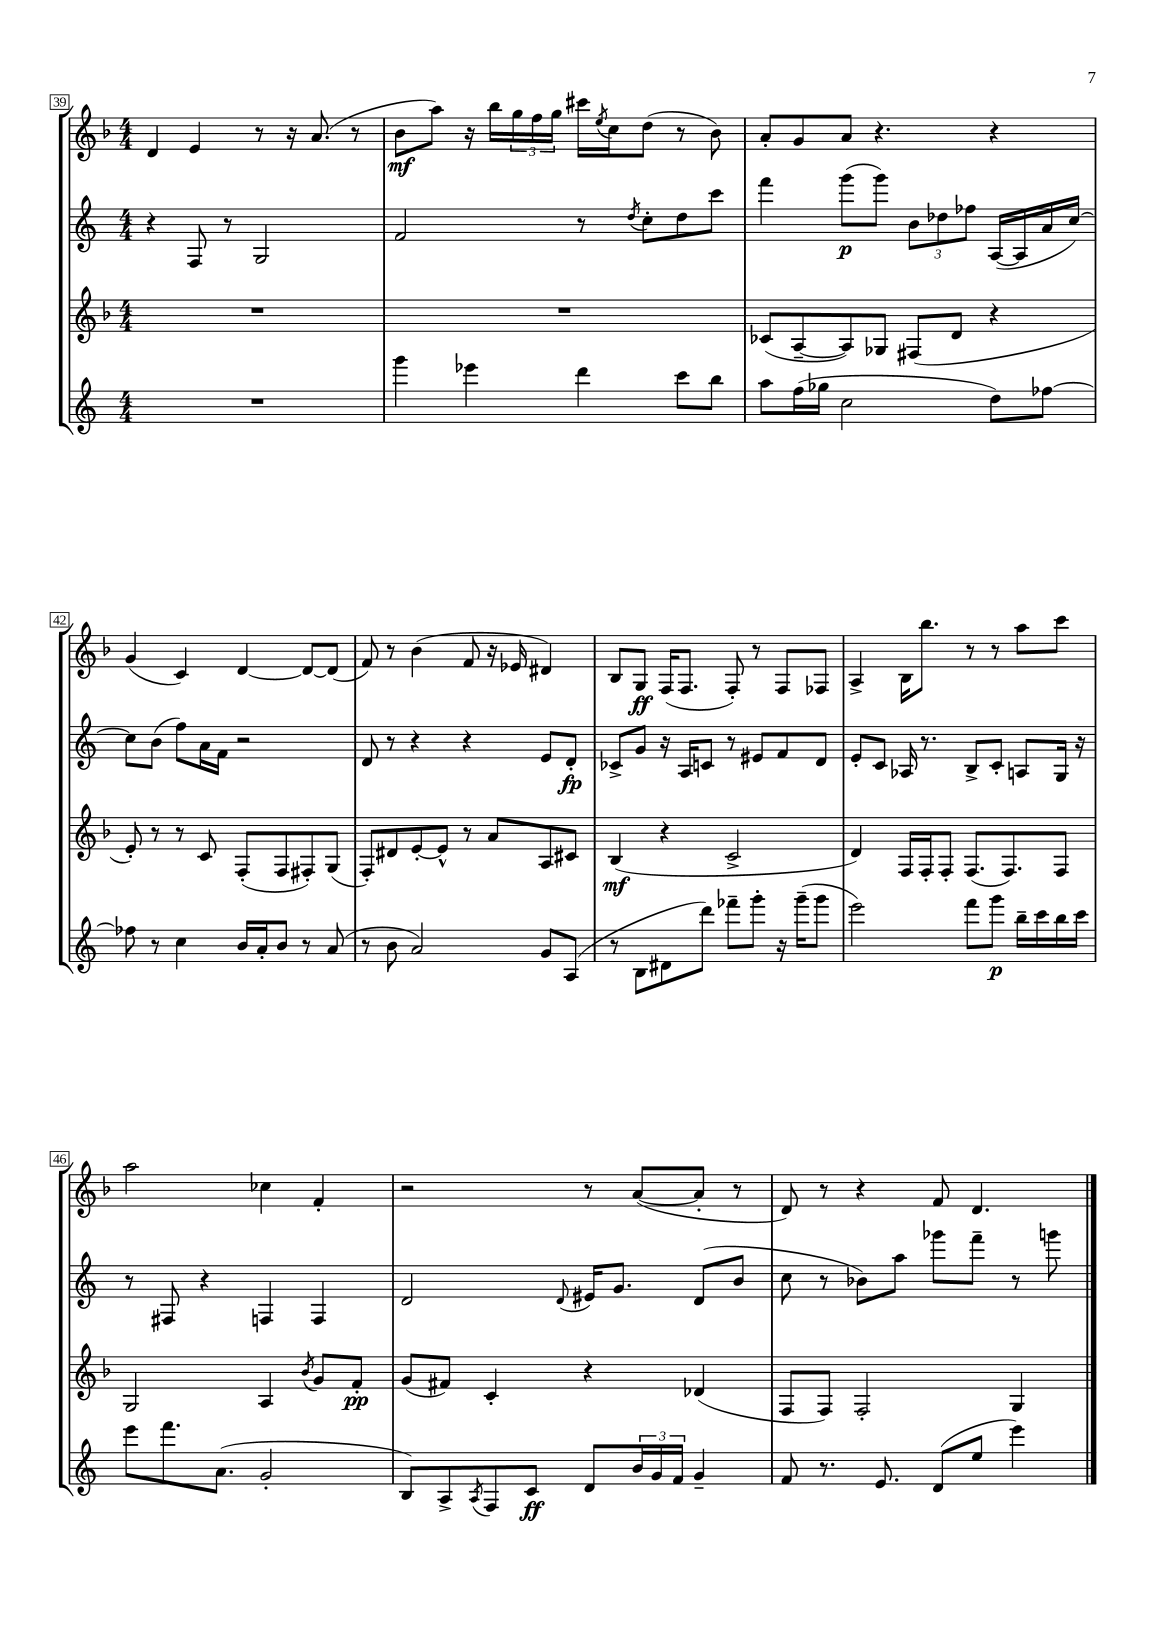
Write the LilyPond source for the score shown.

<<
\new StaffGroup <<
\new Staff = "s0" {
    \clef treble \key f \major \numericTimeSignature \time 4/4
    d'4 e'4 r8 r16 a'8.( r8 |
    bes'8\mf a''8) r16 bes''16 \tuplet 3/2 { g''16 f''16 g''16 } cis'''16 \acciaccatura { e''8 } c''16 d''8( r8 bes'8) |
    a'8-. g'8 a'8 r4. r4 |
    g'4( c'4) d'4~ d'8~ d'8( |
    f'8) r8 bes'4( f'8 r16 ees'16 dis'4) |
    bes8 g8\ff f16( f8. f8-.) r8 f8 fes8 |
    a4-> bes16 bes''8. r8 r8 a''8 c'''8 |
    a''2 ces''4 f'4-. |
    r2 r8 a'8~( a'8-. r8 |
    d'8) r8 r4 f'8 d'4. \bar "|." |
}
\new Staff = "s1" {
    \clef treble \key c \major \numericTimeSignature \time 4/4
    r4 f8 r8 g2 |
    f'2 r8 \acciaccatura { d''8 } c''8-. d''8 c'''8 |
    f'''4 g'''8\p( g'''8) \tuplet 3/2 { b'8 des''8 fes''8 } a16~( a16 a'16 c''16~) |
    c''8 b'8( f''8) a'16 f'16 r2 |
    d'8 r8 r4 r4 e'8 d'8-.\fp |
    ces'8-> g'8 r16 a16 c'8 r8 eis'8 f'8 d'8 |
    e'8-. c'8 aes16 r8. b8-> c'8-. a8 g16 r16 |
    r8 fis8 r4 f4 f4 |
    d'2 \appoggiatura { d'8 } eis'16 g'8. d'8( b'8 |
    c''8 r8 bes'8) a''8 ges'''8 f'''8-- r8 g'''8 \bar "|." |
}
\new Staff = "s2" {
    \clef treble \key f \major \numericTimeSignature \time 4/4
    R1 |
    R1 |
    ces'8( a8~-- a8) ges8 fis8( d'8 r4 |
    e'8-.) r8 r8 c'8 f8-.( f8 fis8-.) g8( |
    f8-.) dis'8 e'8~-. e'8-^ r8 a'8 a8 cis'8 |
    bes4\mf( r4 c'2-> |
    d'4) f16 f16-. f8-. f8.( f8.) f8 |
    g2 a4 \acciaccatura { bes'8 } g'8 f'8-.\pp |
    g'8( fis'8) c'4-. r4 des'4( |
    f8 f8) f2-. g4 \bar "|." |
}
\new Staff = "s3" {
    \clef treble \key c \major \numericTimeSignature \time 4/4
    R1 |
    g'''4 ees'''4 d'''4 c'''8 b''8 |
    a''8 f''16( ges''16 c''2 d''8) fes''8~ |
    fes''8 r8 c''4 b'16 a'16-. b'8 r8 a'8( |
    r8 b'8 a'2) g'8 a8( |
    r8 b8 dis'8 d'''8) fes'''8-- g'''8-. r16 g'''16--( g'''8 |
    e'''2) f'''8 g'''8\p b''16-- c'''16 b''16 c'''16 |
    e'''8 f'''8. a'8.( g'2-. |
    b8) a8-> \acciaccatura { a8 } f8 c'8\ff d'8 \tuplet 3/2 { b'16 g'16 f'16 } g'4-- |
    f'8 r8. e'8. d'8( e''8 e'''4) \bar "|." |
}
>>
>>
\layout { \context { \Score currentBarNumber = #39 \override BarNumber.stencil = #(make-stencil-boxer 0.1 0.3 ly:text-interface::print) } }
